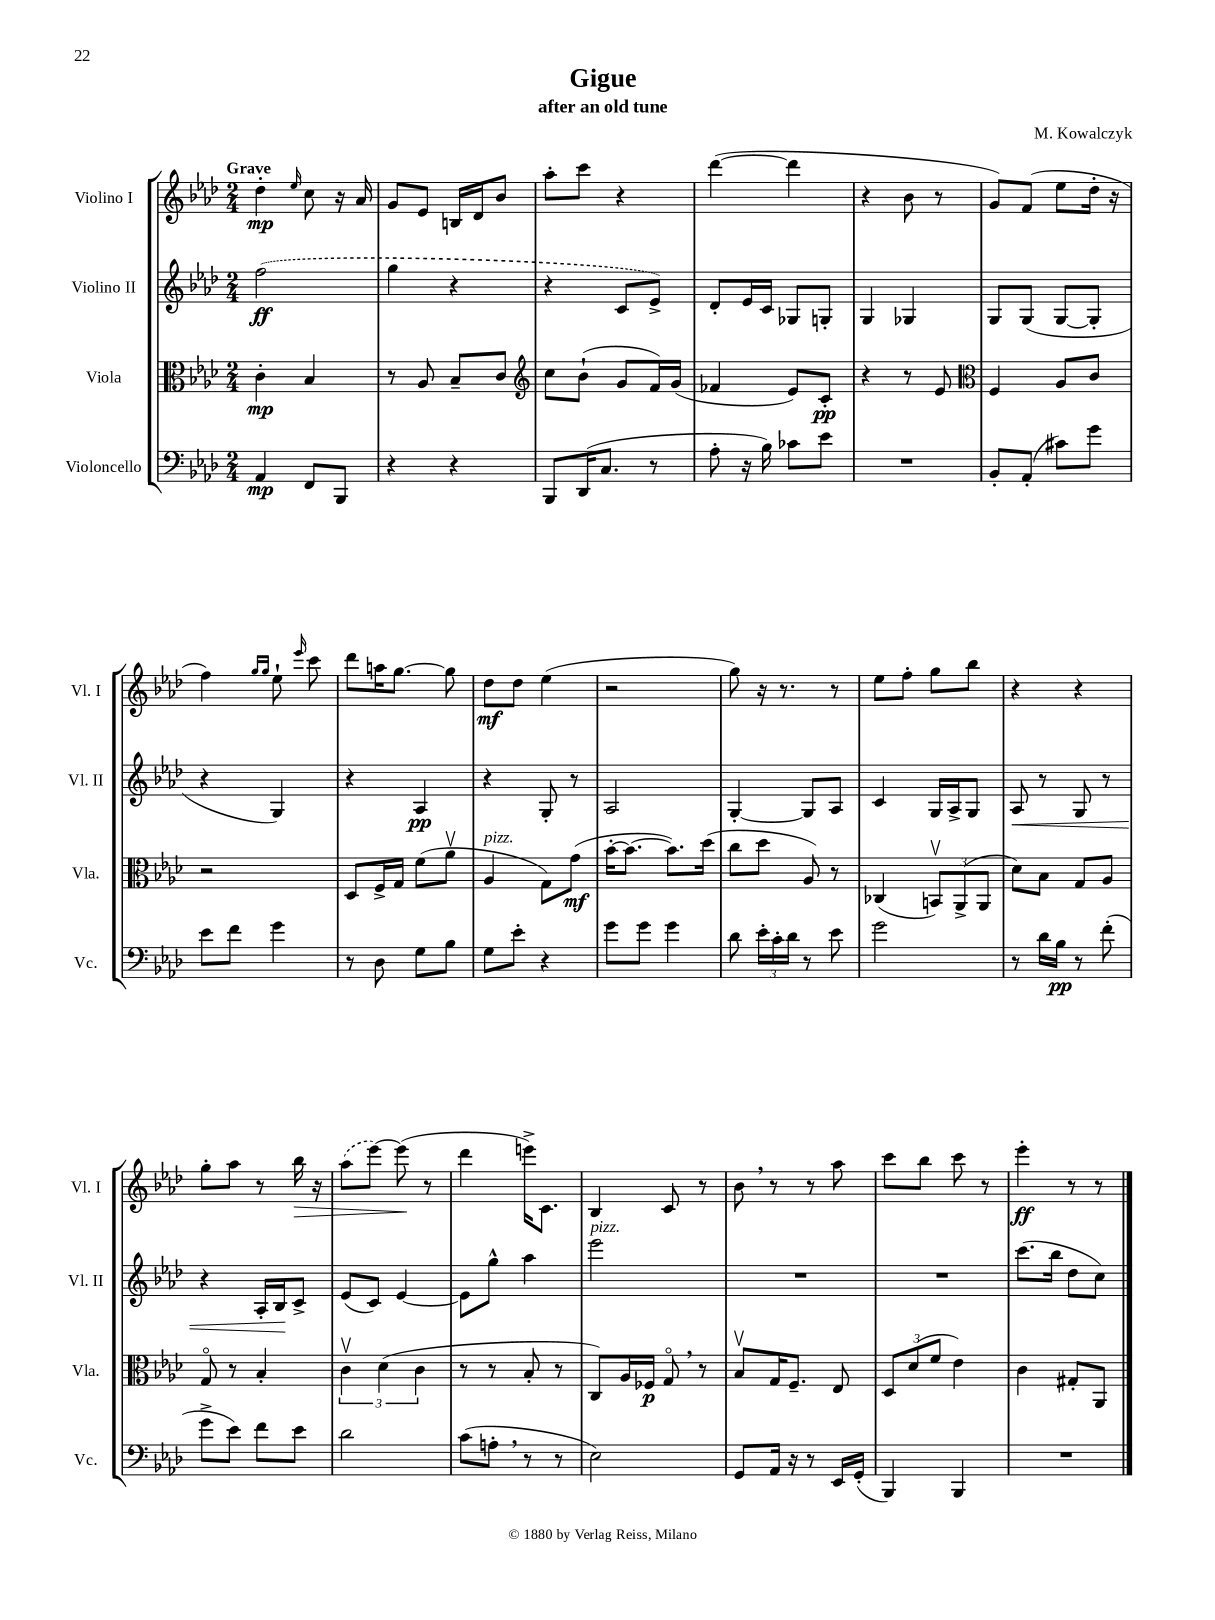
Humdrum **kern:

**kern	**kern	**kern	**kern
*staff4	*staff3	*staff2	*staff1
*clefF4	*clefC3	*clefG2	*clefG2
*k[b-e-a-d-]	*k[b-e-a-d-]	*k[b-e-a-d-]	*k[b-e-a-d-]
*M2/4	*M2/4	*M2/4	*M2/4
4AA-	4c'	(2ff	4dd-'
.	.	.	16qqee-
8FF	4B-	.	8cc
8BBB-	.	.	16r
.	.	.	16a-
=	=	=	=
4r	8r	4gg	8g
.	8A-	.	8e-
4r	8B-~	4r	16B
.	.	.	16d-
.	8c	.	8b-
=	=	=	=
*	*clefG2	*	*
8BBB-	8cc	4r	8aa-'
(16DD-	(8b-`	.	8ccc
8.C	.	.	.
.	8g	8c	4r
8r	16f)	8e-^)	.
.	(16g	.	.
=	=	=	=
8A-'	4f-	8d-'	([4ddd-
16r	.	16e-	.
16B-)	.	16c	.
8c-	8e-)	8G-	4ddd-]
8e-	8c'	8G'	.
=	=	=	=
2r	4r	4G	4r
.	8r	4G-	8b-
.	8e-	.	8r
=	=	=	=
*	*clefC3	*	*
8BB-'	4F	8G	8g)
(8AA-'	.	(8G	(8f
8c#)	8A-	[8G	8ee-
8g	8c	8G']	16dd-'
.	.	.	16r
=	=	=	=
8e-	2r	4r	4ff)
8f	.	.	.
.	.	.	16qqgg
.	.	.	16qqgg
4g	.	4G)	8ee-`
.	.	.	16qqeee-
.	.	.	8ccc
=	=	=	=
8r	8D-	4r	8ddd-
8D-	16F^	.	16aa
.	16G	.	[8.gg
8G	(8f	4A-	.
8B-	8a-v	.	8gg]
=	=	=	=
8G	4A-	4r	8dd-
8e-'	.	.	8dd-
4r	8G)	8G'	(4ee-
.	(8g	8r	.
=	=	=	=
8g	[16b-'	2A-	2r
.	8.b-_	.	.
8g	.	.	.
4g	8.b-])	.	.
.	(16dd-	.	.
=	=	=	=
8d-	8cc	[4G'	8gg)
24e-'	8dd-	.	16r
24c'	.	.	.
.	.	.	8.r
24d-	.	.	.
8r	8A-)	8G]	.
8e-	8r	8A-	8r
=	=	=	=
2g	(4C-	4c	8ee-
.	.	.	8ff'
.	12BBv)	16G	8gg
.	.	16A-^	.
.	(12AA-^	.	.
.	.	8G	8bb-
.	12AA-	.	.
=	=	=	=
8r	8d-)	8A-	4r
16d-	8B-	8r	.
16B-	.	.	.
8r	8G	8G	4r
(8f'	8A-	8r	.
=	=	=	=
8g^	8Go	4r	8gg'
8e-)	8r	.	8aa-
8f	4B-'	16A-'	8r
.	.	16B-	.
8e-	.	8c^	16bb-
.	.	.	16r
=	=	=	=
2d-	6cv	(8e-	(8aa-
.	.	8c)	[8eee-)
.	(6d-	.	.
.	.	[4e-	(8eee-]
.	6c	.	.
.	.	.	8r
=	=	=	=
(8c	8r	8e-]	4ddd-
8A'	8r	8gg^^	.
8r	8B-'	4aa-	16eee^)
.	.	.	8.c
8r	8r	.	.
=	=	=	=
2E-)	8C)	2eee-	4B-
.	16A-	.	.
.	16F-	.	.
.	8Go	.	8c
.	8r	.	8r
=	=	=	=
8GG	8B-v	2r	8b-
16AA-	16G	.	8r
16r	8.F~	.	.
8r	.	.	8r
16EE-	8E-	.	8aa-
(16GG'	.	.	.
=	=	=	=
4BBB-)	12D-	2r	8ccc
.	(12d-	.	.
.	.	.	8bb-
.	12f	.	.
4BBB-	4e-)	.	8ccc
.	.	.	8r
=	=	=	=
2r	4c	(8.ccc	4eee-'
.	.	16bb-	.
.	8G#'	8dd-	8r
.	8AA-	8cc)	8r
==	==	==	==
*-	*-	*-	*-
